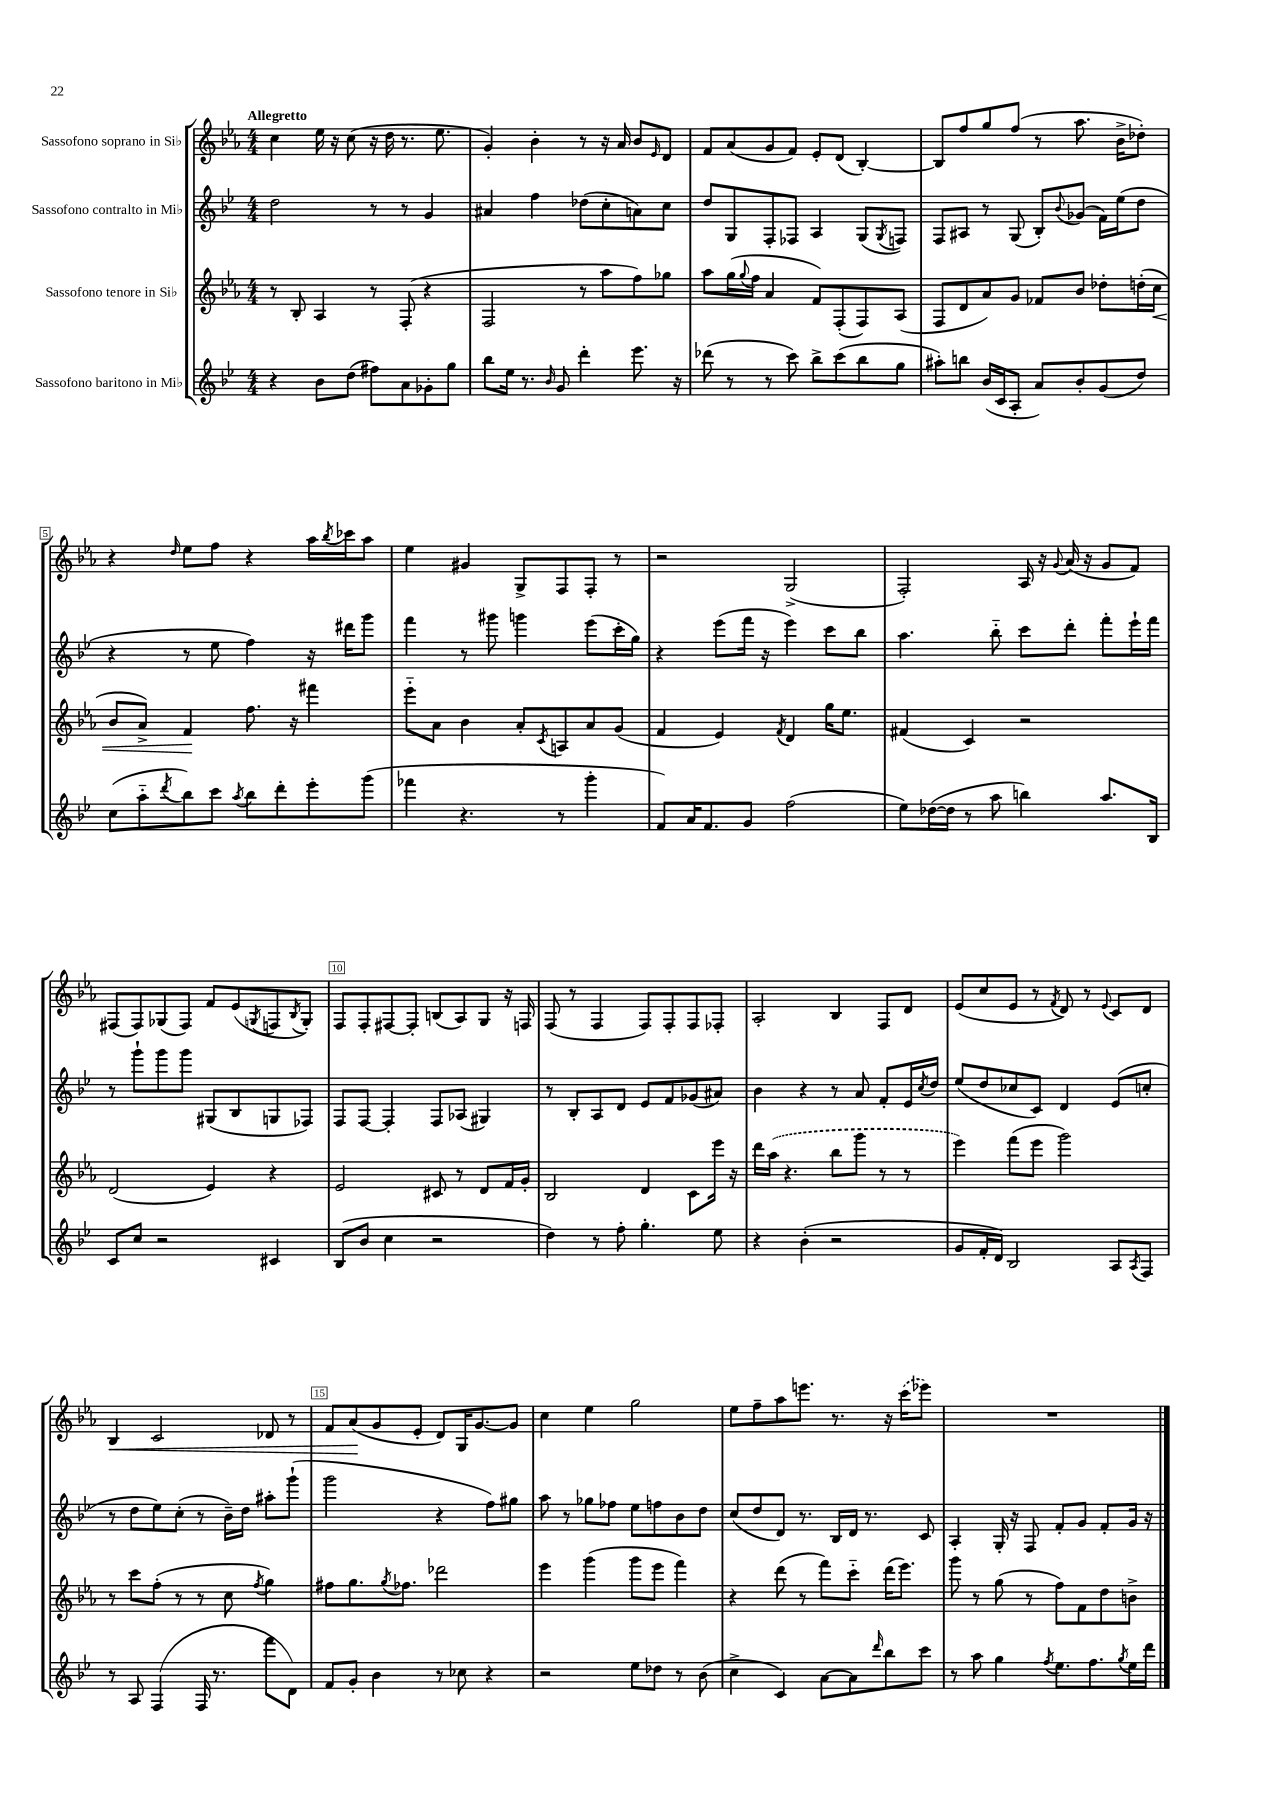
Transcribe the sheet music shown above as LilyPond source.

<<
\new StaffGroup <<
\new Staff = "s0" \with { instrumentName = "Sassofono soprano in Sib" } {
    \clef treble \key ees \major \numericTimeSignature \time 4/4 \tempo "Allegretto"
    c''4 ees''16 r16 c''8( r16 d''16 r8. ees''8. |
    g'4-.) bes'4-. r8 r16 aes'16 bes'8 \grace { ees'16 } d'8 |
    f'8 aes'8( g'8 f'8) ees'8-. d'8( bes4~-.) |
    bes8 f''8 g''8 f''8( r8 aes''8. bes'16-> des''8-.) |
    r4 \grace { d''16 } ees''8 f''8 r4 aes''16 \acciaccatura { bes''8 } ces'''16 aes''8 |
    ees''4 gis'4 g8-> f8 f8-. r8 |
    r2 g2->( |
    f2-.) aes16 r16 \appoggiatura { g'8 } aes'16( r16 g'8 f'8) |
    fis8( fis8) ges8( fis8) f'8 ees'8( \acciaccatura { g8 } f8 \acciaccatura { bes8 } g8-.) |
    f8 f8-. fis8~ fis8-. b8( aes8) g8 r16 f16 |
    f8( r8 f4 f8) f8-. f8 fes8-. |
    aes2-. bes4 f8 d'8 |
    ees'8( c''8 ees'8 r8 \acciaccatura { f'8 } d'8) r8 \appoggiatura { ees'8 } c'8 d'8 |
    bes4\< c'2 des'8 r8 |
    f'8 aes'8\!( g'8 ees'8-. d'8) g16 g'8.~ g'8 |
    c''4 ees''4 g''2 |
    ees''8 f''8-- aes''8 e'''8. r8. r16 \once \slurDashed c'''16( ees'''8) |
    R1 \bar "|." |
}
\new Staff = "s1" \with { instrumentName = "Sassofono contralto in Mib" } {
    \clef treble \key bes \major \numericTimeSignature \time 4/4
    d''2 r8 r8 g'4 |
    ais'4 f''4 des''8( c''8-. a'8) c''8 |
    d''8 g8 f8-. fes8 a4 g8( \acciaccatura { g8 } f8) |
    f8 ais8 r8 g8( bes8-.) \appoggiatura { bes'8 } ges'8( f'16) ees''16( d''8 |
    r4 r8 ees''8 f''4) r16 dis'''16 g'''8 |
    f'''4 r8 gis'''8 g'''4 ees'''8( c'''16-. g''16) |
    r4 ees'''8( f'''16 r16 ees'''4) c'''8 bes''8 |
    a''4. bes''8-_ c'''8 d'''8-. f'''8-. ees'''16-! f'''16 |
    r8 g'''8-! g'''8 g'''8 gis8( bes8 g8 fes8) |
    f8 f8~ f4-. f8 aes8( gis4) |
    r8 bes8-. a8 d'8 ees'8 f'8 ges'8( ais'8) |
    bes'4 r4 r8 a'8 f'8-. ees'16 \acciaccatura { c''8 } d''16 |
    ees''8( d''8 ces''8 c'8) d'4 ees'8( c''8-. |
    r8 d''8 ees''8) c''8-.( r8 bes'16--) d''16 ais''8-. g'''8-!( |
    g'''2 r4 f''8) gis''8 |
    a''8 r8 ges''8 fes''8 ees''8 f''8 bes'8 d''8 |
    c''8( d''8 d'8) r8. bes16 d'16 r8. c'8 |
    a4-. g16-. r16 f8 f'8-. g'8 f'8-. g'16 r16 \bar "|." |
}
\new Staff = "s2" \with { instrumentName = "Sassofono tenore in Sib" } {
    \clef treble \key ees \major \numericTimeSignature \time 4/4
    r8 bes8-. aes4 r8 f8-.( r4 |
    f2 r8 aes''8 f''8) ges''8 |
    aes''8 g''16( \appoggiatura { g''8 } f''16 aes'4 f'8) f8-.( f8) aes8( |
    f8 d'8 aes'8) g'8 fes'8 bes'8 des''8-. d''16-.( c''16\< |
    bes'8 aes'8->) f'4\! f''8. r16 fis'''4 |
    ees'''8-_ aes'8 bes'4 aes'8-. \acciaccatura { c'8 } a8 aes'8 g'8( |
    f'4 ees'4) \acciaccatura { f'8 } d'4 g''16 ees''8. |
    fis'4( c'4) r2 |
    d'2( ees'4) r4 |
    ees'2 cis'8 r8 d'8 f'16 g'16-. |
    bes2 d'4 c'8 ees'''16 r16 |
    d'''16 \once \slurDashed aes''16( r4. bes''8 g'''8 r8 r8 |
    ees'''4) f'''8( ees'''8 g'''2) |
    r8 c'''8 f''8-.( r8 r8 c''8 \acciaccatura { f''8 } g''4) |
    fis''8 g''8. \acciaccatura { g''8 } fes''8. des'''2 |
    ees'''4 g'''4( g'''8 ees'''8 f'''4) |
    r4 d'''8( r8 f'''8) c'''8-_ d'''16( ees'''8.) |
    g'''8 r8 g''8( r8 f''8) f'8 d''8 b'8-> \bar "|." |
}
\new Staff = "s3" \with { instrumentName = "Sassofono baritono in Mib" } {
    \clef treble \key bes \major \numericTimeSignature \time 4/4
    r4 bes'8 d''8( fis''8) a'8 ges'8-. g''8 |
    bes''8 ees''16 r8. \grace { bes'16 } g'8 d'''4-. ees'''8. r16 |
    des'''8( r8 r8 c'''8) bes''8-> c'''8( bes''8 g''8 |
    ais''8-.) b''8 bes'16( c'16 a8-. a'8) bes'8-. g'8( d''8) |
    c''8( a''8-_ \acciaccatura { d'''8 } bes''8) c'''8 \acciaccatura { a''8 } bes''8 d'''8-. ees'''8-. g'''8( |
    fes'''4 r4. r8 g'''4-. |
    f'8) a'16 f'8. g'8 f''2( |
    ees''8) des''16~( des''16 r8 a''8 b''4) a''8. bes16 |
    c'8 c''8 r2 cis'4 |
    bes8( bes'8 c''4 r2 |
    d''4) r8 f''8-. g''4.-. ees''8 |
    r4 bes'4-.( r2 |
    g'8 f'16-. d'16) bes2 a8 \acciaccatura { a8 } f8 |
    r8 a8 f4( f16 r8. f'''8 d'8) |
    f'8 g'8-. bes'4 r8 ces''8 r4 |
    r2 ees''8 des''8 r8 bes'8( |
    c''4-> c'4) a'8~ a'8 \grace { d'''16 } bes''8 c'''8 |
    r8 a''8 g''4 \acciaccatura { f''8 } ees''8. f''8. \acciaccatura { g''8 } ees''16 d'''16 \bar "|." |
}
>>
>>
\layout { \context { \Score \override BarNumber.break-visibility = ##(#f #t #t) barNumberVisibility = #(every-nth-bar-number-visible 5) \override BarNumber.stencil = #(make-stencil-boxer 0.1 0.3 ly:text-interface::print) } }
